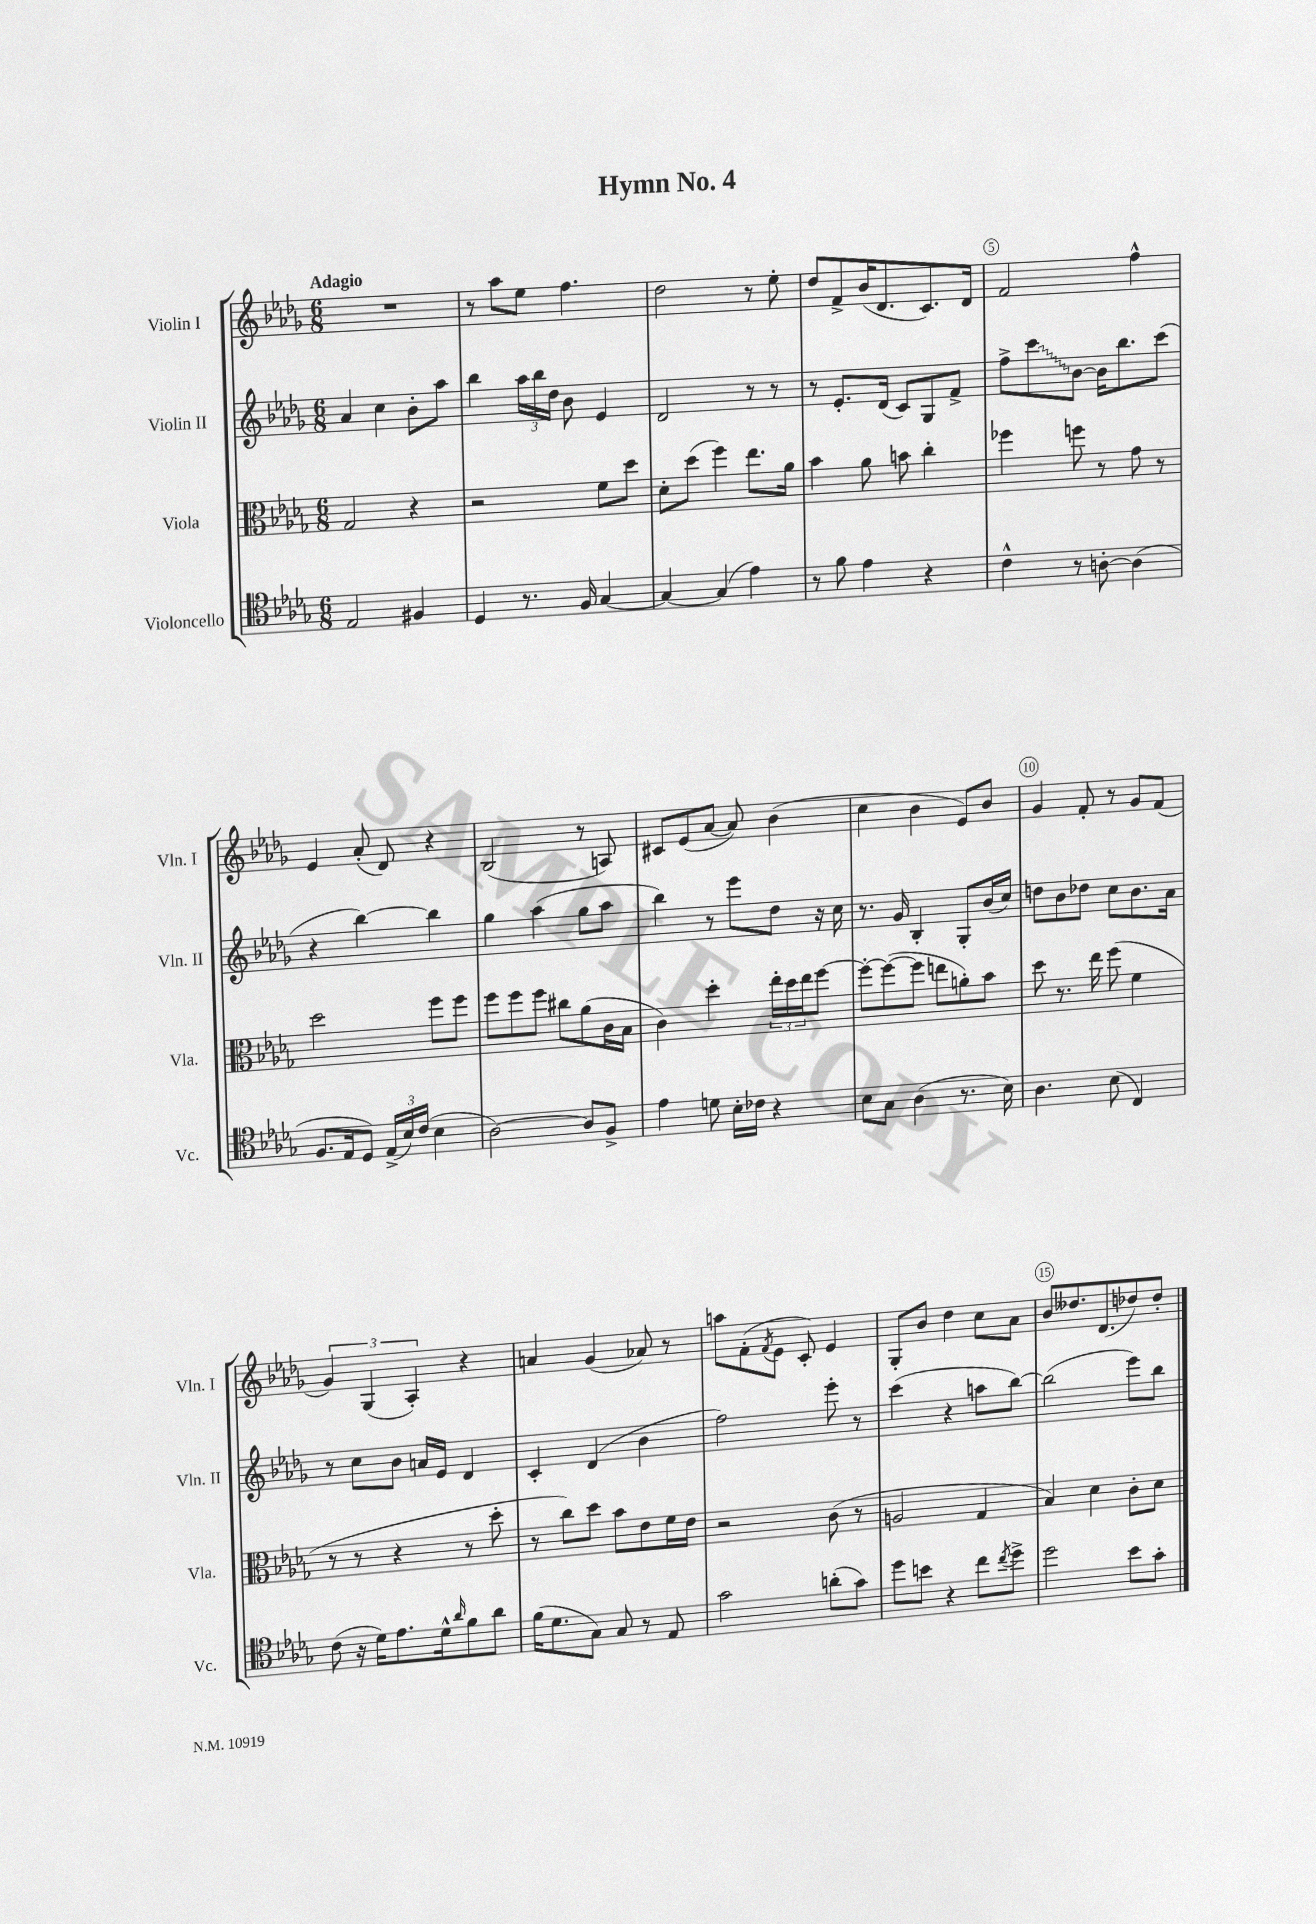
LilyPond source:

\header { title = "Hymn No. 4" }
<<
\new StaffGroup <<
\new Staff = "s0" \with { instrumentName = "Violin I" shortInstrumentName = "Vln. I" } {
    \clef treble \key des \major \numericTimeSignature \time 6/8 \tempo "Adagio"
    R2. |
    r8 aes''8 ees''8 f''4. |
    des''2 r8 ees''8-. |
    des''8 f'8-> bes'16( des'8. c'8.) des'16 |
    f'2 f''4-^ |
    ees'4 aes'8-.( des'8) r4 |
    bes2( r8 a8) |
    cis'8 ees'8( aes'8~ aes'8) bes'4( |
    c''4 bes'4 ees'8) bes'8 |
    ges'4 f'8-. r8 ges'8 f'8( |
    \tuplet 3/2 { ges'4) ges4( aes4-.) } r4 |
    a'4 ges'4( aes'8) r8 |
    a''8 f'8-.( \acciaccatura { f'8 } ees'8 c'8-.) ees'4 |
    ges8-. bes'8 des''4 c''8 aes'8 |
    bes'8 deses''8. des'8.( des''8) des''8-. \bar "|." |
}
\new Staff = "s1" \with { instrumentName = "Violin II" shortInstrumentName = "Vln. II" } {
    \clef treble \key des \major \numericTimeSignature \time 6/8
    aes'4 c''4 bes'8-. aes''8 |
    bes''4 \tuplet 3/2 { aes''16 bes''16 des''16 } bes'8 ees'4 |
    des'2 r8 r8 |
    r8 ees'8.-. des'16( c'8) ges8 f'8-> |
    f''8-> \once \override Glissando.style = #'zigzag c'''8\glissando bes'8~ bes'16 bes''8. c'''8( |
    r4 bes''4~) bes''4 |
    ges''4 aes''4( ges''8 aes''8 |
    bes''4) r8 ees'''8 des''8 r16 c''16 |
    r8. ges'16 bes4-. ges8-. bes'16( c''16) |
    d''8 bes'8 des''8 c''8 bes'8. aes'16 |
    r8 c''8 bes'8 a'16 ees'16 des'4 |
    c'4-. des'4( bes'4 |
    f''2) ees'''8-. r8 |
    c'''4( r4 a''8 bes''8~) |
    bes''2( ees'''8) bes''8 \bar "|." |
}
\new Staff = "s2" \with { instrumentName = "Viola" shortInstrumentName = "Vla." } {
    \clef alto \key des \major \numericTimeSignature \time 6/8
    ges2 r4 |
    r2 f'8 des''8 |
    des'8-. des''8( f''4) ees''8. aes'16 |
    bes'4 aes'8 b'8 c''4-. |
    fes''4 f''8 r8 ges'8 r8 |
    des''2 f''8 f''8 |
    f''8 f''8 f''8 cis''8 aes'8( c'16 bes16 |
    c'4) des''4-. \tuplet 3/2 { ees''16-. des''16 ees''16 } f''8~ |
    f''8~-. f''8~( f''8 e''8 a'8-.) bes'8 |
    des''8 r8. ees''16 f''8( f'4 |
    r8 r8 r4 r8 des''8-. |
    r8 c''8) des''8 bes'8 ees'8 f'16 ees'16 |
    r2 c'8( r8 |
    a2 ges4 |
    bes4) des'4 c'8-. des'8 \bar "|." |
}
\new Staff = "s3" \with { instrumentName = "Violoncello" shortInstrumentName = "Vc." } {
    \clef tenor \key des \major \numericTimeSignature \time 6/8
    ees2 fis4 |
    des4 r8. f16 ges4~ |
    ges4~ ges4( ees'4) |
    r8 f'8 ees'4 r4 |
    c'4-^ r8 a8~-. a4( |
    f8. ees16 des8) \tuplet 3/2 { ees16->( bes16) c'16( } bes4 |
    aes2~) aes8 f8-> |
    ees'4 d'8 bes16-. ces'16 r4 |
    bes8 ges8 aes4( r8. bes16) |
    aes4. bes8( c4) |
    c'8( r16 des'16) ees'8. des'16-^ \grace { aes'16 } f'8 aes'8 |
    f'16( des'8. ges8) ges8 r8 ees8 |
    ges'2 a'8-.( ges'8) |
    des''8 b'8 r4 c''8 \acciaccatura { c''8 } des''8-> |
    des''2 bes'8 ges'8-. \bar "|." |
}
>>
>>
\layout { \context { \Score \override BarNumber.break-visibility = ##(#f #t #t) barNumberVisibility = #(every-nth-bar-number-visible 5) \override BarNumber.stencil = #(make-stencil-circler 0.1 0.3 ly:text-interface::print) } }
